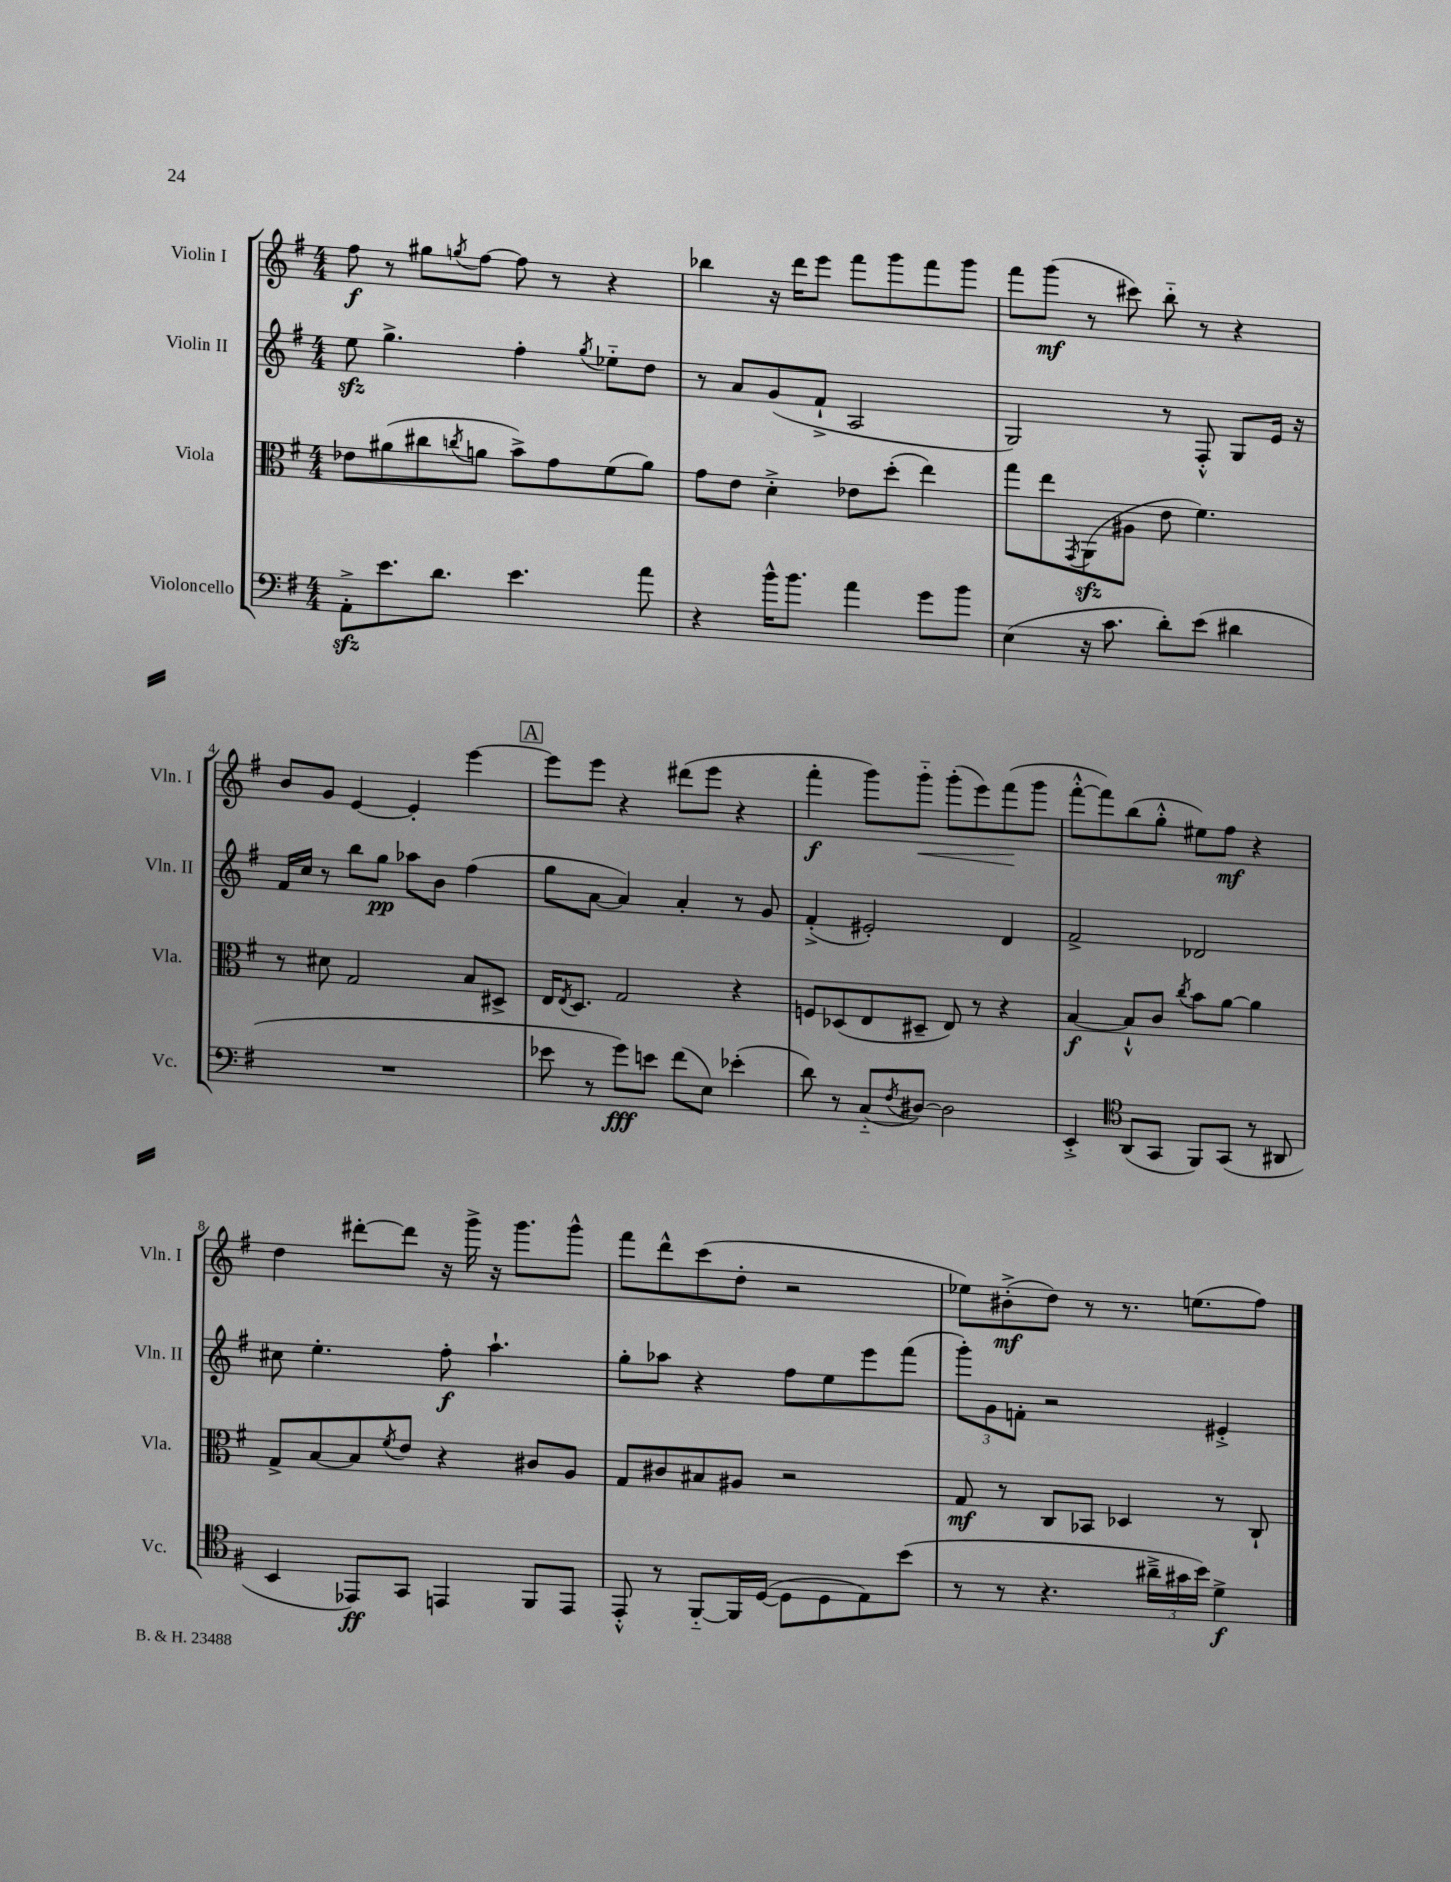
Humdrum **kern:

**kern	**kern	**kern	**kern
*staff4	*staff3	*staff2	*staff1
*clefF4	*clefC3	*clefG2	*clefG2
*k[f#]	*k[f#]	*k[f#]	*k[f#]
*M4/4	*M4/4	*M4/4	*M4/4
8AA'^	8e-	8ee	8ff#
8.e	(8a#	4.gg^	8r
.	8cc#	.	8gg#
8.d	.	.	.
.	8qcc	.	8qgg
.	8a	.	[8ff#
4.e	8b^)	4ff#'	8ff#]
.	8g	.	8r
.	.	8qgg	.
.	(8f#	8ee-'~	4r
8a	8a)	8dd	.
=	=	=	=
4r	8g	8r	4bb-
.	8e	8a	.
16b^^	4d'^	(8g	16r
8.b	.	.	16ddd
.	.	8f#`^	8eee
4a	8e-	2A	8fff#
.	(8dd'	.	8ggg
8g	4ee)	.	8fff#
8b	.	.	8ggg
=	=	=	=
(4E	8gg	2G)	8fff#
.	8ee	.	(8ggg
.	8qGG	.	.
16r	(8AA	.	8r
8.c	.	.	.
.	8A#	.	8ccc#)
8d')	8e	8r	8bb'~
(8e	4.f#)	8F#'^^	8r
4d#	.	8G	4r
.	.	16e	.
.	.	16r	.
=	=	=	=
1r	8r	16f#	8b
.	.	16cc	.
.	8d#	8r	8g
.	2G	8bb	[4e
.	.	8gg	.
.	.	8aa-	4e']
.	.	8b	.
.	8B	(4ff#	[4eee
.	8D#^	.	.
=	=	=	=
8e-	16E	8gg	8eee]
.	8qE	.	.
.	8.D	.	.
8r	.	[8a	8eee
8g)	2G	4a])	4r
8e	.	.	.
(8f#	.	4a'	(8ddd#
8E)	.	.	8eee
(4e-'	4r	8r	4r
.	.	8g	.
=	=	=	=
8d)	8F	(4f#'^	4fff#'
8r	(8D-	.	.
(8C'~	8E	2e#')	8ggg)
8qF#	.	.	.
[8D#)	8D#~	.	8ggg'~
2D#]	8E)	.	(8ggg'
.	8r	.	8eee)
.	4r	4d	(8fff#
.	.	.	8ggg
=	=	=	=
4EE'^	[4B	2f#^	[8fff#'^^
.	.	.	8fff#])
*clefC4	*	*	*
(8AA	8B`^^]	.	(8bb
8GG	8c	.	8gg'^^
.	8qcc	.	.
8FF#)	8b	2d-	8ee#)
(8GG	[8a	.	8ff#
8r	4a]	.	4r
8AA#	.	.	.
=	=	=	=
4BB	8G^	8cc#	4dd
.	[8B	4.ee'	.
8EE-)	8B]	.	[8ddd#'
.	8qf#	.	.
8GG	8e	.	8ddd#]
4EE	4r	8ff#'	16r
.	.	.	16ggg^
.	.	4.aa`	16r
.	.	.	8.ggg
8FF#	8c#	.	.
8EE	8A	.	8ggg^^
=	=	=	=
8EE'^^	8G	8gg'	8fff#
8r	8c#	8aa-	8ddd^^
[8FF#'~	8B#	4r	(8ccc
16FF#]	8A#	.	8dd'
([16D	.	.	.
8D]	2r	8ff#	2r
8D	.	8ee	.
8E)	.	8eee	.
(8b	.	(8fff#	.
=	=	=	=
8r	8G	12ggg')	8ee-)
.	.	12g	.
8r	8r	.	(8b#'^
.	.	12f'	.
4.r	8C	2r	8dd)
.	8BB-	.	8r
.	4D-	.	8.r
24a#~^	.	.	.
24g#	.	.	.
.	.	.	(8.ee
24b)	.	.	.
4d^	8r	4e#'^	.
.	8C`	.	8ff#)
==	==	==	==
*-	*-	*-	*-
